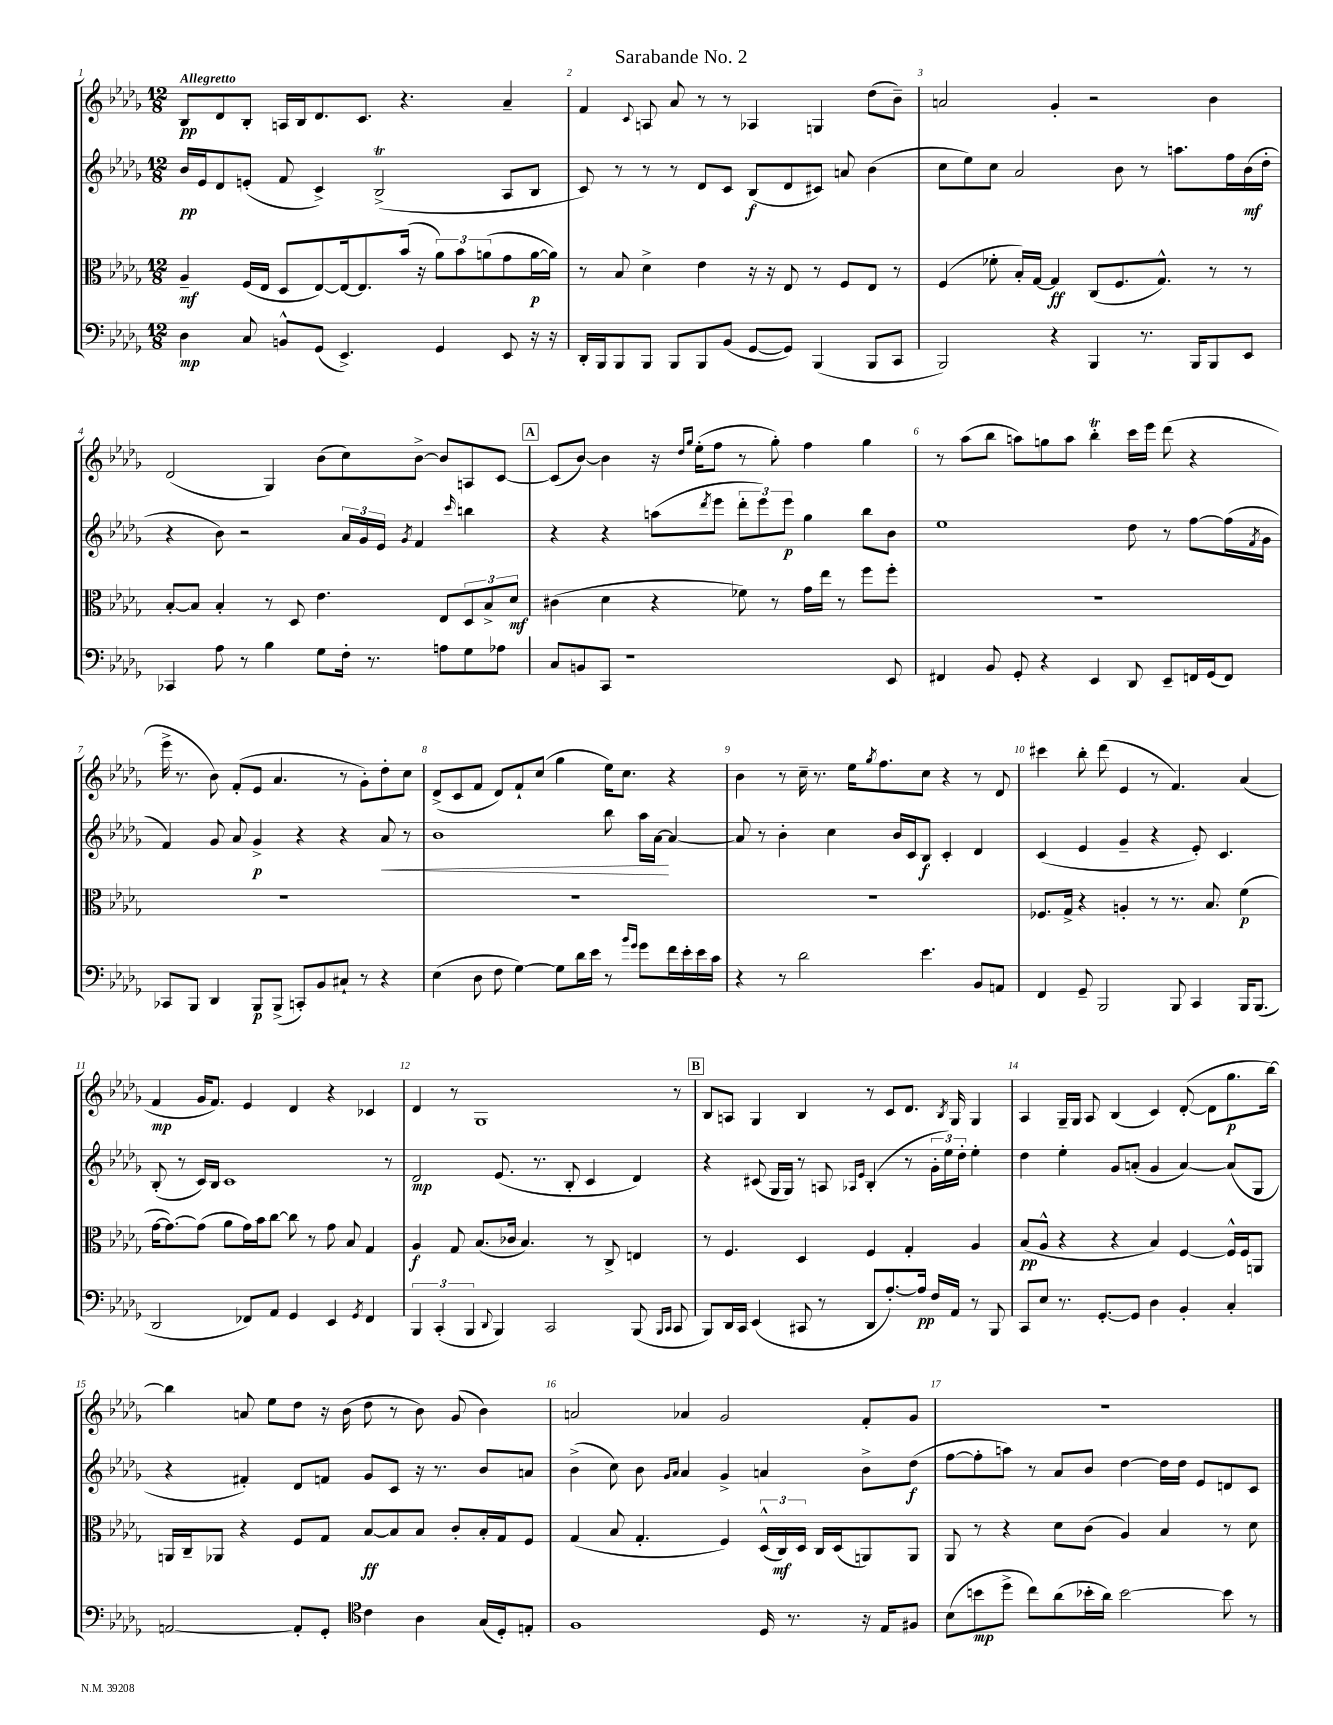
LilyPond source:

\header { title = "Sarabande No. 2" }
<<
\new StaffGroup <<
\new Staff = "s0" {
    \clef treble \key des \major \numericTimeSignature \time 12/8 \tempo "Allegretto"
    bes8\pp des'8 bes8-. a16 bes16 des'8. c'8. r4. aes'4-- |
    f'4 \appoggiatura { c'8 } a8 aes'8 r8 r8 aes4 g4 des''8( bes'8--) |
    a'2 ges'4-. r2 bes'4 |
    des'2( ges4) bes'8( c''8) bes'8~-> bes'8 a8 c'8~ |
    \mark \markup { \box "A" } c'8( bes'8~) bes'4 r16 \grace { des''16 ges''16 } ees''16-.( f''8 r8 ges''8-.) f''4 ges''4 |
    r8 aes''8( bes''8 a''8) g''8 a''8 bes''4-.\trill c'''16 ees'''16 des'''8( r4 |
    ees'''16-> r8. bes'8) f'8-.( ees'8 aes'4. r8 ges'8-.) des''8-. c''8 |
    des'8->( c'8 f'8 des'8) f'8-! c''8( ges''4 ees''16) c''8. r4 |
    bes'4 r8 c''16-- r8. ees''16 \acciaccatura { ges''8 } f''8. c''8 r4 r8 des'8 |
    cis'''4 bes''8-. des'''8( ees'4 r8 f'4.) aes'4( |
    f'4\mp ges'16 f'8.) ees'4 des'4 r4 ces'4 |
    des'4 r8 ges1 r8 |
    \mark \markup { \box "B" } bes8 a8 ges4 bes4 r8 c'8 des'8. \acciaccatura { bes8 } ges16 ges4 |
    aes4 ges16-- ges16 aes8 bes4( c'4) des'8~-.( des'8 ges''8.\p bes''16~) |
    bes''4 a'8 ees''8 des''8 r16 bes'16( des''8 r8 bes'8) ges'8( bes'4) |
    a'2 aes'4 ges'2 f'8-. ges'8 |
    R1. \bar "|." |
}
\new Staff = "s1" {
    \clef treble \key des \major \numericTimeSignature \time 12/8
    bes'16\pp ees'16 des'8 e'8-.( f'8 c'4->) bes2->\trill( aes8 bes8 |
    c'8) r8 r8 r8 des'8 c'8 bes8\f( des'8 cis'8) a'8 bes'4( |
    c''8 ees''8) c''8 aes'2 bes'8 r8 a''8. f''16 bes'16\mf( des''16-. |
    r4 bes'8) r2 \tuplet 3/2 { aes'16 ges'16 ees'16 } \acciaccatura { ges'8 } f'4 \grace { c'''16 } b''4 |
    \mark \markup { \box "A" } r4 r4 a''8( \acciaccatura { des'''8 } ees'''8 \tuplet 3/2 { des'''8-. ees'''8) ees'''8\p } ges''4 bes''8 bes'8 |
    ees''1 des''8 r8 f''8~ f''16( \acciaccatura { f'8 } ges'16 |
    f'4) ges'8 aes'8 ges'4->\p r4 r4 aes'8\< r8 |
    bes'1 bes''8 aes''16 aes'16~\! aes'4~ |
    aes'8 r8 bes'4-. c''4 bes'16 c'16 bes8\f c'4-. des'4 |
    c'4( ees'4 ges'4-- r4 ees'8-.) c'4. |
    bes8-.( r8 c'16) bes16 c'1 r8 |
    des'2\mp ees'8.( r8. bes8-. c'4 des'4) |
    \mark \markup { \box "B" } r4 cis'8( ges16 ges16) r8 a8 \grace { aes16 ees'16 } bes4-.( r8 \tuplet 3/2 { ges'16-. ees''16) des''16-. } ees''4-. |
    des''4 ees''4-. ges'8 a'8-.( ges'4 a'4~) a'8( ges8 |
    r4 fis'4-.) des'8 f'8 ges'8 c'8 r16 r8. bes'8 a'8 |
    bes'4->( c''8) bes'8 \grace { ges'16 aes'16 } aes'4 ges'4-> a'4 bes'8-> des''8\f( |
    f''8~ f''8-. a''8) r8 aes'8 bes'8 des''4~ des''16 des''16 ees'8 d'8 c'8 \bar "|." |
}
\new Staff = "s2" {
    \clef alto \key des \major \numericTimeSignature \time 12/8
    aes4--\mf f16( ees16 des8 ees8~) ees16~ ees8. bes'16( r16 \tuplet 3/2 { aes'8) bes'8 a'8( } ges'8 a'16~\p a'16) |
    r8 bes8 des'4-> ees'4 r16 r16 ees8 r8 f8 ees8 r8 |
    f4( fes'8-. bes16-.) ges16~ ges4\ff c8( f8. ges8.-^) r8 r8 |
    bes8~-. bes8 bes4-. r8 des8 ees'4. ees8 \tuplet 3/2 { des8 bes8-> des'8\mf } |
    \mark \markup { \box "A" } cis'4( des'4 r4 fes'8) r8 ges'16 ees''16 r8 f''8 f''8-. |
    R1. |
    R1. |
    R1. |
    R1. |
    fes8. ges16-> r4 a4-. r8 r8. bes8. f'4\p( |
    ges'16~ ges'8.~) ges'8( aes'8 ges'16) bes'16 c''8~ c''8 r8 ges'8 bes8 ges4 |
    aes4\f ges8 bes8.( ces'16 bes4.) r8 c8-> e4 |
    \mark \markup { \box "B" } r8 f4. des4 f4 ges4-. aes4 |
    bes8\pp( aes8-^ r4 r4 bes4) f4~ f16-^ f16 a,8 |
    a,16 c16-- aes,8 r4 f8 ges8 bes8~\ff bes8 bes8 c'8-. bes16-. ges16 f8 |
    ges4( bes8 ges4.-. f4) \tuplet 3/2 { des16-^( c16\mf) des16 } c16 des16( a,8) a,8 |
    aes,8 r8 r4 des'8 c'8( aes4) bes4 r8 des'8 \bar "|." |
}
\new Staff = "s3" {
    \clef bass \key des \major \numericTimeSignature \time 12/8
    des4\mp c8 b,8-^ ges,8( ees,4.->) ges,4 ees,8 r16 r16 |
    des,16-. bes,,16 bes,,8 bes,,8 bes,,8 bes,,8 bes,8( ges,8~ ges,8) bes,,4( bes,,8 c,8 |
    bes,,2) r4 bes,,4 r8. bes,,16 bes,,8 ees,8 |
    ces,4 aes8 r8 bes4 ges8 f16-. r8. a8 ges8 aes8 |
    \mark \markup { \box "A" } c8 b,8 c,8 r1 ees,8 |
    fis,4 bes,8 ges,8-. r4 ees,4 des,8 ees,8-- f,16 ges,16( f,8) |
    ces,8 bes,,8 des,4 bes,,8\p bes,,8->( c,8-.) bes,8 cis8-! r8 r4 |
    ees4( des8 f8 ges4~) ges8 des'16 ees'16 r8 \grace { bes'16 ges'16 } ges'8 f'16 ees'16-. ees'16 c'16 |
    r4 r8 des'2 ees'4. bes,8 a,8 |
    f,4 ges,8-- bes,,2 bes,,8 c,4 bes,,16 bes,,8.( |
    des,2 fes,8) aes,8 ges,4 ees,4 \acciaccatura { ges,8 } fes,4 |
    \tuplet 3/2 { bes,,4 c,4-.( bes,,4 } \appoggiatura { des,8 } bes,,4) c,2 bes,,8( \grace { bes,,16 c,16 } c,8 |
    \mark \markup { \box "B" } bes,,8) des,16 c,16 ees,4( cis,8 r8 des,8 aes8.~-.) aes16\pp f16 aes,16 r8 bes,,8 |
    c,8 ees8 r8. ges,8.~-. ges,8 des4 bes,4-. c4-. |
    a,2~ a,8-. ges,8-. \clef tenor c'4 aes4 ges16( des16-.) e8-. |
    f1 des16 r8. r16 ees16 fis8 |
    bes8( b'8\mp des''8-> c''8) aes'8( bes'16-. aes'16) bes'2~ bes'8 r8 \bar "|." |
}
>>
>>
\layout { \context { \Score \override BarNumber.break-visibility = ##(#f #t #t) barNumberVisibility = #all-bar-numbers-visible } }
